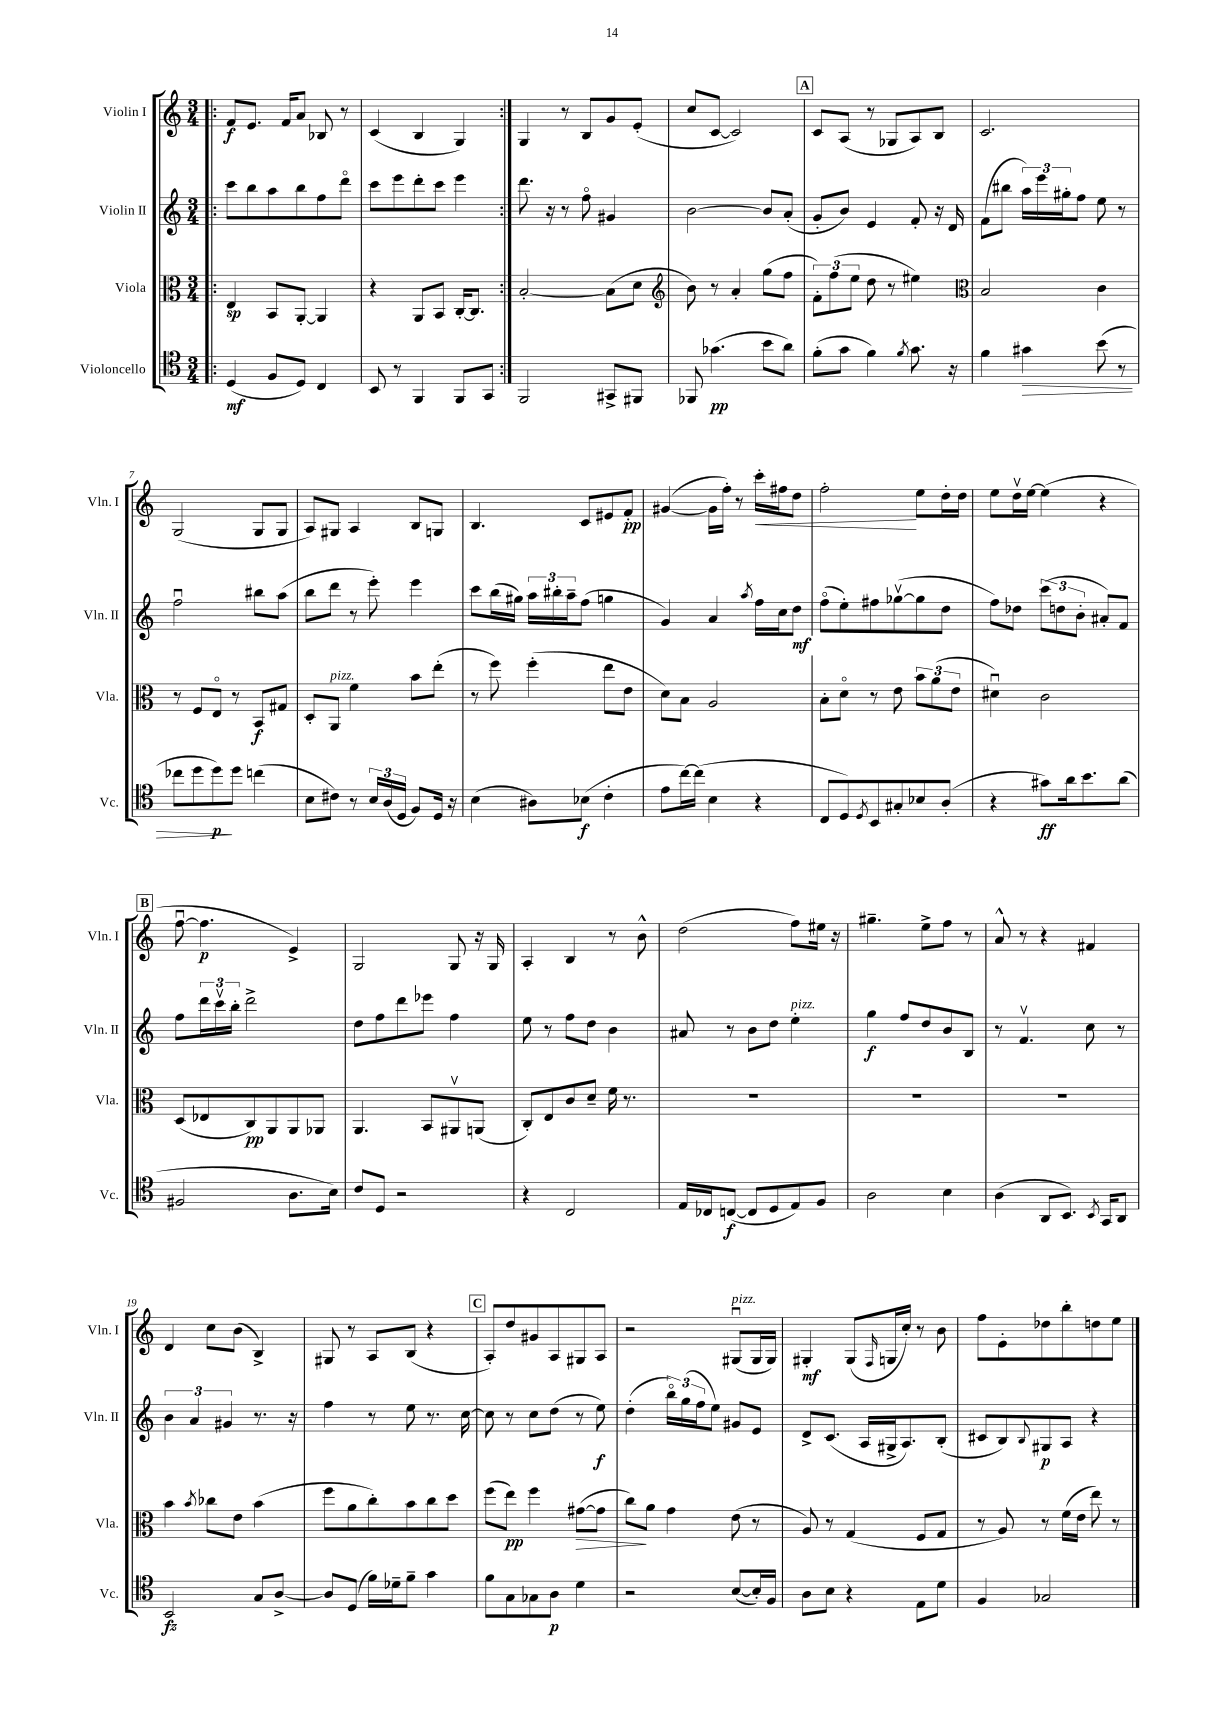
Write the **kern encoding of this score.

**kern	**kern	**kern	**kern
*staff4	*staff3	*staff2	*staff1
*clefC4	*clefC3	*clefG2	*clefG2
*k[]	*k[]	*k[]	*k[]
*M3/4	*M3/4	*M3/4	*M3/4
=!|:	=!|:	=!|:	=!|:
(4D	4E	8ccc	8f
.	.	8bb	8.e
8F	8BB	8aa	.
.	.	.	16f
8D)	[8AA'	8bb	8a
4C	4AA]	8ff	8B-
.	.	8dddo	8r
=	=	=	=
8BB	4r	8ccc	(4c
8r	.	8eee	.
4FF	8AA	8ddd'	4B
.	8BB	8ccc	.
8FF	[16C'	4eee	4G)
.	8.C]	.	.
8GG	.	.	.
=:|!	=:|!	=:|!	=:|!
2FF	[2B'	8.ddd	4G
.	.	16r	.
.	.	8r	8r
.	.	8ffo	8B
8GG#^	(8B]	4g#	8g
8FF#	8d	.	(8e'
=	=	=	=
*	*clefG2	*	*
8FF-	8b)	[2b	8cc
(4.g-	8r	.	[8c
.	4a'	.	2c])
8b	(8gg	8b]	.
8a)	8ff	(8a'	.
=	=	=	=
(8f'	12f')	8g'	8c
.	(12ff	.	.
8g	.	8b)	(8A
.	12ee	.	.
4f)	8dd	4e	8r
.	8r	.	8G-
8qf	.	.	.
8.g	4ee#)	8f'	8A)
.	.	16r	8B
16r	.	16d	.
=	=	=	=
*	*clefC3	*	*
4f	2B	(8f	2.c
.	.	8bb#	.
4g#	.	24aa)	.
.	.	24eee	.
.	.	24gg#'	.
.	.	8ff	.
(8b	4c	8ee	.
8r	.	8r	.
=	=	=	=
8cc-	8r	2ffu	(2G
8dd	8F	.	.
8dd)	8Eo	.	.
8dd	8r	.	.
(4cc	8BB	8bb#	8G
.	8G#	(8aa	8G
=	=	=	=
8B	8D'	8bb	8A)
8c#)	8AA	8ddd	8G#
8r	4f	8r	4A
24B	.	8eee')	.
(24A	.	.	.
24D	.	.	.
8F)	8b	4eee	8B
16D	(8ee'	.	8G
16r	.	.	.
=	=	=	=
(4B	8r	8ccc	4.B
.	8ff)	(16bb	.
.	.	16gg#)	.
8A#)	(4ff'	24aa	.
.	.	24bb#'	.
.	.	24aa~	.
(8B-	.	(8ff	8c
4c'	8ee	4gg	8e#
.	8e	.	8f'
=	=	=	=
8e	8d)	4g)	([4g#
[16cc)	8B	.	.
(16cc]	.	.	.
4B	2A	4a	16g#]
.	.	.	16ff')
.	.	.	8r
.	.	8qaa	.
4r	.	16ff	16ccc'
.	.	16cc	16ff#
.	.	8dd	8dd
=	=	=	=
8C	8B'	(8ffo	2ff'
8D)	8do	8ee')	.
8qD	.	.	.
8BB	8r	8ff#	.
8G#'	8e	([8gg-v	.
8B-	12b	8gg-]	8ee
.	(12a	.	.
(8A'	.	8dd	16dd'
.	12e	.	.
.	.	.	16dd
=	=	=	=
4r	4d#u)	8ff)	8ee
.	.	8dd-	16ddv
.	.	.	[16ee
8g#)	2c	(12ccc	(4ee]
.	.	12dd	.
16a	.	.	.
.	.	12b'	.
8.b	.	.	.
.	.	8a#')	4r
(8a	.	8f	.
=	=	=	=
2F#	(8D	8ff	[8ffu
.	8E-	24ddd	4.ff]
.	.	24cccv	.
.	.	24bb'	.
.	8C)	2ddd^	.
.	8AA	.	.
8.A	8AA	.	4e^)
.	8AA-	.	.
16B)	.	.	.
=	=	=	=
8c	4.AA	8dd	2G
8D	.	8ff	.
2r	.	8ddd	.
.	8BB	8eee-	.
.	8AA#v	4ff	8G
.	(8AA	.	16r
.	.	.	16G
=	=	=	=
4r	8C')	8ee	4A'
.	8E	8r	.
2C	8c	8ff	4B
.	8d~	8dd	.
.	16f	4b	8r
.	8.r	.	.
.	.	.	8b^^
=	=	=	=
16E	2.r	8a#	(2dd
16C-	.	.	.
([8C	.	8r	.
8C]	.	8b	.
8D	.	8dd	.
8E)	.	4ee'	8ff)
8F	.	.	16ee#
.	.	.	16r
=	=	=	=
2A	2.r	4gg	4.gg#~
.	.	8ff	.
.	.	8dd	8ee^
4B	.	8b	8ff
.	.	8B	8r
=	=	=	=
(4A	2.r	8r	8a^^
.	.	4.fv	8r
8AA	.	.	4r
8.BB)	.	.	.
.	.	8cc	4f#
8qBB	.	.	.
16GG	.	.	.
8AA	.	8r	.
=	=	=	=
2BB	4b	6b	4d
.	.	6a	.
.	8qb	.	.
.	8cc-	.	8cc
.	.	6g#	.
.	8e	.	(8b
8G	(4b	8.r	4B^)
[8A^	.	.	.
.	.	16r	.
=	=	=	=
8A]	8ff	4ff	8G#
(8D	8a	.	8r
16f)	8cc')	8r	8A
16d-~	.	.	.
8f~	8b	8ee	(8B
4g	8cc	8.r	4r
.	8dd	.	.
.	.	[16cc	.
=	=	=	=
8f	(8ff	8cc]	8A')
8G	8ee)	8r	8dd
8G-	4ff	8cc	8g#
8A	.	(8dd	8A
4d	([8g#	8r	8G#
.	8g#]	8ee)	8A
=	=	=	=
2r	8cc)	(4dd'	2r
.	8a	.	.
.	4g	24bbo)	.
.	.	(24gg	.
.	.	24ff	.
.	.	8ee)	.
([8B	(8e	8g#	(8G#u
16B'])	8r	8e	16G#
16F	.	.	16G#)
=	=	=	=
8A	8A)	8d^	4G#'
8B	8r	(8.c	.
4r	(4G	.	(8G#
.	.	16A	.
.	.	.	16qqF
.	.	16G#^	16G
.	.	8.A)	16cc')
8E	8F	.	8r
8d	8G	(8B'	8b
=	=	=	=
4F	8r	8c#	8ff
.	8A)	8B)	8e'
.	.	8qqB	.
2G-	8r	8G#	8dd-
.	(16f	8A	8bb'
.	16e	.	.
.	8ee)	4r	8dd
.	8r	.	8ee
==	==	==	==
*-	*-	*-	*-
